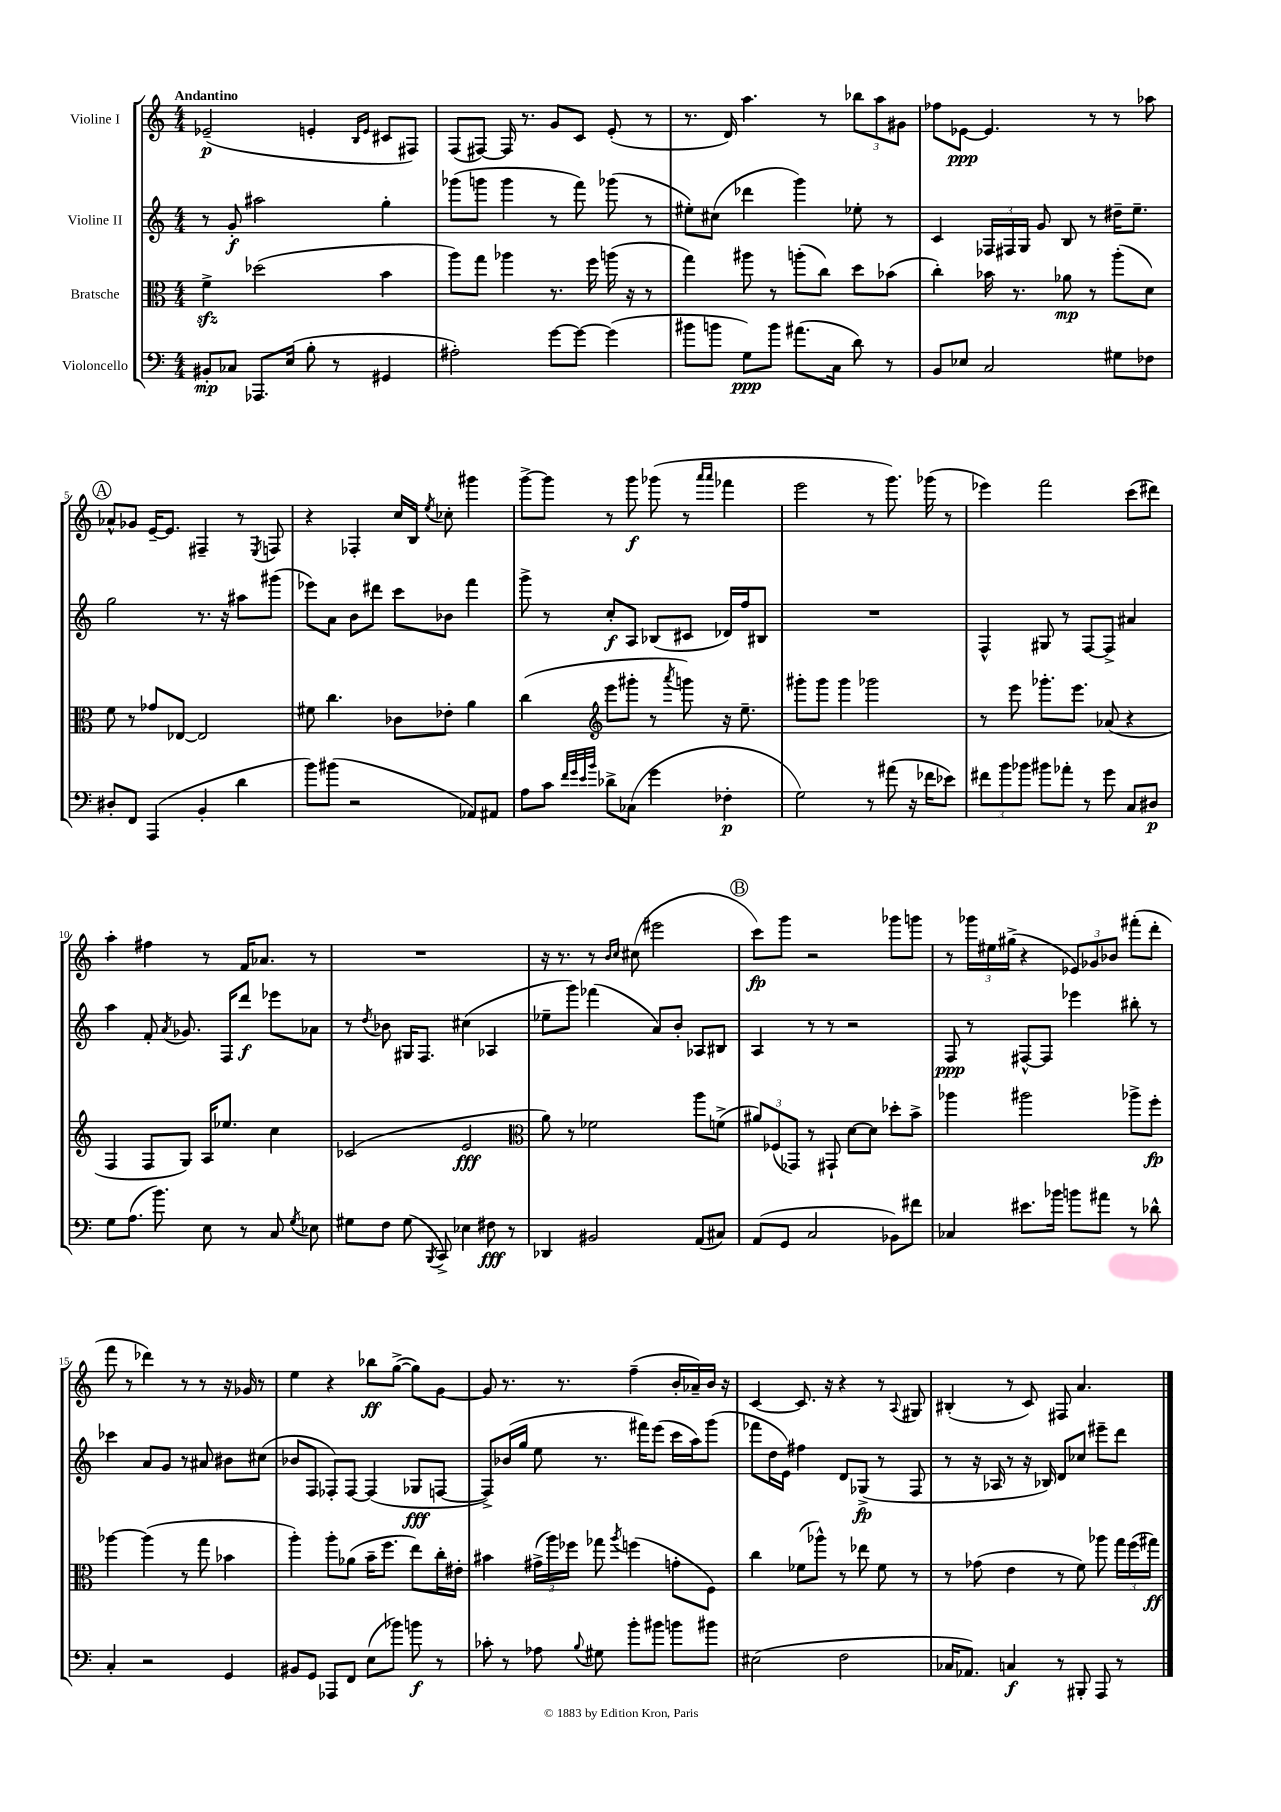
<<
\new StaffGroup <<
\new Staff = "s0" \with { instrumentName = "Violine I" } {
    \clef treble \key c \major \numericTimeSignature \time 4/4 \tempo "Andantino"
    \autoBeamOff ees'2--\p( e'4-. \grace { b16[ e'16] } cis'8[ fis8]) |
    f8[( fis8]~) fis16 r8. g'8[ c'8] e'8-.( r8 |
    r8. d'16) a''4. r8 \tuplet 3/2 { bes''8[ a''8 gis'8] } |
    fes''8[ ees'8]~\ppp ees'4. r8 r8 aes''8 |
    \mark \markup { \circle "A" } aes'8[-^ ges'8] e'16[~-- e'8.] fis4-- r8 \acciaccatura { e8 } f8 |
    r4 fes4-. c''16[ b16] \acciaccatura { e''8 } ces''8-. gis'''4 |
    g'''8[~-> g'''8] r8 g'''8\f ges'''8( r8 \grace { a'''16[ a'''16] } fes'''4 |
    e'''2 r8 g'''8.) ges'''16( r8 |
    ees'''4) f'''2 c'''8[( dis'''8]) |
    a''4-. fis''4 r8 f'16[ aes'8.] r8 |
    R1 |
    r16 r8. r8 \grace { b'16[ c''16] } cis''8( eis'''2 |
    \mark \markup { \circle "B" } c'''8[\fp) g'''8] r2 ges'''8[ g'''8] |
    r8 \tuplet 3/2 { ges'''16[ eis''16 gis''16]->( } r4 \tuplet 3/2 { ees'8[) ges'8 bes'8] } fis'''8[-.( d'''8]-. |
    f'''8 r8 des'''4) r8 r8 r16 ges'16 r8 |
    e''4 r4 bes''8[\ff g''8]~->( g''8[) g'8]~ |
    g'8 r8. r8. f''4--( b'16[-. aes'16--) b'16] r16 |
    c'4~ c'8. r16 r4 r8 \appoggiatura { a8 } gis8 |
    bis4-.( r8 c'8) fis8 a'4. \bar "|." |
}
\new Staff = "s1" \with { instrumentName = "Violine II" } {
    \clef treble \key c \major \numericTimeSignature \time 4/4
    \autoBeamOff r8 g'8-.\f ais''2 g''4-. |
    ges'''8[( g'''8] g'''4 r8 f'''8) ges'''8( r8 |
    eis''8[-.) cis''8]( des'''4 g'''4) ees''8-. r8 |
    c'4 \tuplet 3/2 { fes16[ fis16 g16] } g'8 b8 r8 dis''16[-- e''8.]-- |
    \mark \markup { \circle "A" } g''2 r8. r16 ais''8[ gis'''8]( |
    ees'''8[) a'8] b'8[ dis'''8] c'''8[ bes'8] f'''4 |
    g'''8-> r8 c''8[-.\f a8] bes8[( cis'8] des'16[) f''16 bis8] |
    R1 |
    f4-^ gis8 r8 f8[~ f8]-> ais'4 |
    a''4 f'8-. \acciaccatura { a'8 } ges'8. f16[ d'''8]\f ees'''8[ aes'8] |
    r8 \acciaccatura { d''8 } bes'8 gis16[ f8.] cis''4( aes4 |
    ees''8[-- g'''8]) fes'''4( a'8[) b'8]-. aes8[ bis8] |
    \mark \markup { \circle "B" } a4 r8 r8 r2 |
    f8\ppp r8 fis8[~-^ fis8] ees'''4 bis''8-. r8 |
    ces'''4 a'8[ g'8] r8 ais'8 bis'8[ cis''8]( |
    bes'8[ f8] fes8[-.) fes8]~ fes4( ges8[\fff f8]~ |
    f8[->) bes'16( g''16] e''8 r8. fis'''16[) e'''8]( c'''16[ a''16) g'''8]( |
    fes'''8[ d''16 e'16]) fis''4 d'8[ ges8]->\fp( r8 f8 |
    r8 r16 aes16 r8 r16 bes16) d'8[ ces''8] eis'''8[-- d'''8] \bar "|." |
}
\new Staff = "s2" \with { instrumentName = "Bratsche" } {
    \clef alto \key c \major \numericTimeSignature \time 4/4
    \autoBeamOff f'4->\sfz des''2( b'4 |
    a''8[) g''8] aes''4 r8. f''16 a''16( r16 r8 |
    g''4) ais''8 r8 a''8[-.( c''8]) d''8[ bes'8]( |
    c''4-.) bes'16 r8. aes'8\mp r8 a''8[-.( d'8]) |
    \mark \markup { \circle "A" } f'8 r8 ges'8[ ees8]~ ees2 |
    fis'8 c''4. ces'8[ ees'8]-. a'4 |
    c''4( \clef treble e'''8[ gis'''8]-. r8 \acciaccatura { a'''8 } g'''8) r16 e''8.-- |
    gis'''8[-. gis'''8] gis'''4 ges'''2 |
    r8 e'''8 ges'''8.[-. e'''8.] aes'8( r4 |
    f4 f8[ g8]) a16[ ees''8.] c''4 |
    ces'2( e'2\fff |
    \clef alto a'8) r8 fes'2 a''8[ f'8]->( |
    \mark \markup { \circle "B" } \tuplet 3/2 { ais'8[) fes8( ges,8]) } r8 gis,8-! d'8[~ d'8] des''8[-. b'8]-> |
    aes''4 ais''2 aes''8[-> f''8]-.\fp |
    aes''4~ aes''4( r8 g''8 bes'4 |
    a''4-.) a''8[-. aes'8]( b'16[-- f''8.] e''8[) c''16-. eis'16]-. |
    bis'4 \tuplet 3/2 { gis'16[->( a''16) fes''16] } ges''8 \acciaccatura { a''8 } f''4( g'8[-. f8]) |
    c''4 fes'8[( aes''8]-^) r8 ees''8 fes'8 r8 |
    r8 ges'8( e'4 r8 f'8) aes''8 \tuplet 3/2 { g''16[ f''16( gis''16]\ff) } \bar "|." |
}
\new Staff = "s3" \with { instrumentName = "Violoncello" } {
    \clef bass \key c \major \numericTimeSignature \time 4/4
    \autoBeamOff bis,8[-.\mp ces8] aes,,8.[ e16]( b8-. r8 gis,4 |
    ais2-.) g'8[~ g'8]~ g'4( |
    bis'8[ b'8] g8[\ppp) b'8] ais'8.[( c16] d'8) r8 |
    b,8[ ees8] c2 gis8[ fes8] |
    \mark \markup { \circle "A" } dis8[-. f,8] a,,4( b,4-. d'4 |
    b'8[) bis'8]( r2 aes,8[) ais,8] |
    a8[ c'8] \grace { f'32[ g'32 e'32 b'32] } des'8[-> ces8]( g'4 fes4-.\p |
    g2) r8 ais'8( r16 fes'16[ ees'8]) |
    \tuplet 3/2 { fis'8[ b'8 bes'8] } bis'8[ aes'8]-. r8 g'8 c8[ dis8]\p |
    g8[ a8.]( b'8.) e8 r8 c8 \acciaccatura { g8 } ees8 |
    gis8[ f8] gis8( \acciaccatura { b,,8 } c,8->) ees4 fis8\fff r8 |
    des,4 bis,2 a,8[( cis8]) |
    \mark \markup { \circle "B" } a,8[( g,8] c2 bes,8[) fis'8] |
    ces4 eis'8.[ bes'16] b'8[ ais'8] r8 des'8-^ |
    c4-. r2 g,4 |
    bis,8[ g,8] aes,,8[ f,8] e8[( bes'8]) b'8\f r8 |
    ces'8-. r8 aes8 \appoggiatura { b8 } gis8 b'8[-. bis'8] b'8[ bis'8] |
    eis2( f2 |
    ces16[ aes,8.]) c4\f r8 bis,,8-. a,,8 r8 \bar "|." |
}
>>
>>
